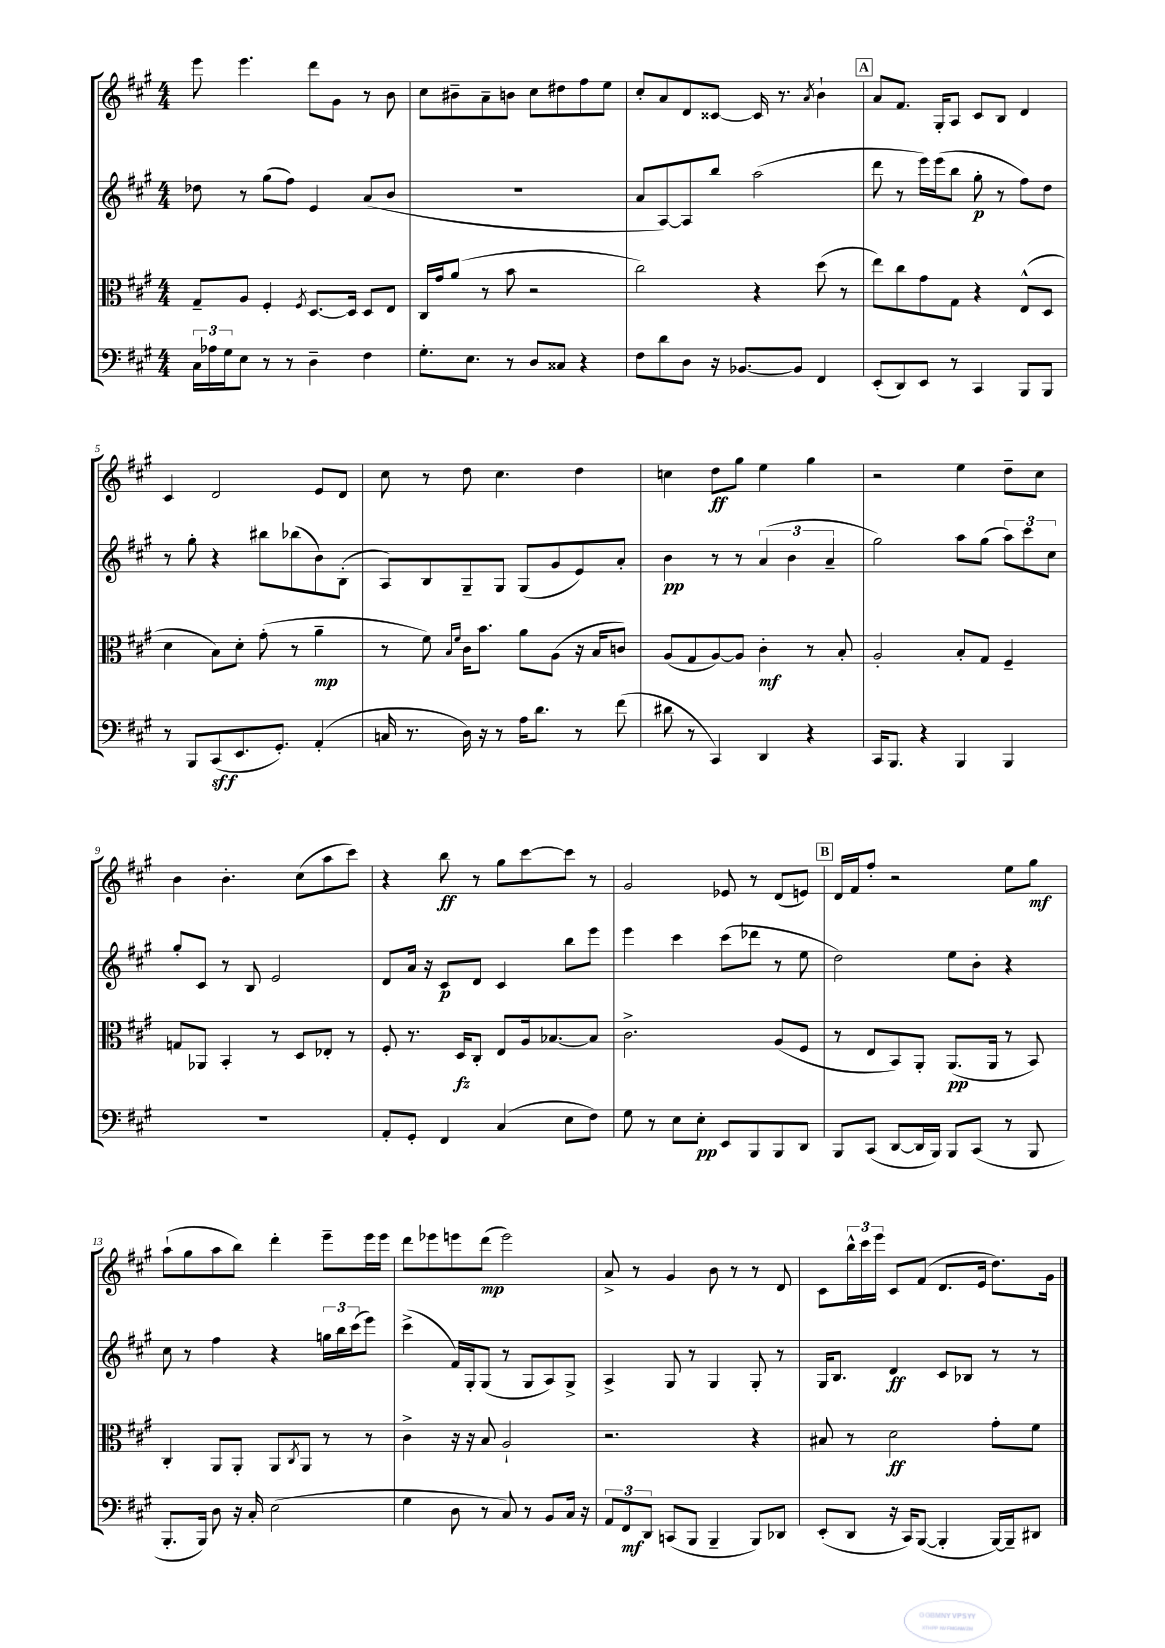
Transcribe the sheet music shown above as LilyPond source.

<<
\new StaffGroup <<
\new Staff = "s0" {
    \clef treble \key a \major \numericTimeSignature \time 4/4
    e'''8 e'''4. d'''8 gis'8 r8 b'8 |
    cis''8 bis'8-- a'8-- b'8 cis''8 dis''8 fis''8 e''8 |
    cis''8-. a'8 d'8 cisis'8~ cisis'16 r8. \acciaccatura { a'8 } b'4-! |
    \mark \markup { \box "A" } a'8 fis'8. gis16-. a8 cis'8 b8 d'4 |
    cis'4 d'2 e'8 d'8 |
    cis''8 r8 d''8 cis''4. d''4 |
    c''4 d''8\ff gis''8 e''4 gis''4 |
    r2 e''4 d''8-- cis''8 |
    b'4 b'4.-. cis''8( a''8 cis'''8) |
    r4 b''8\ff r8 gis''8 cis'''8~ cis'''8 r8 |
    gis'2 ees'8 r8 d'8( e'8) |
    \mark \markup { \box "B" } d'16 fis'16 fis''8-. r2 e''8 gis''8\mf |
    a''8-!( gis''8 a''8 b''8) d'''4-. e'''8-- e'''16 e'''16 |
    d'''8 ees'''8 e'''8 d'''8\mp( e'''2) |
    a'8-> r8 gis'4 b'8 r8 r8 d'8 |
    cis'8 \tuplet 3/2 { b''16-^ cis'''16 e'''16 } cis'8 fis'8( d'8. e'16 d''8.) gis'16 \bar "|." |
}
\new Staff = "s1" {
    \clef treble \key a \major \numericTimeSignature \time 4/4
    des''8 r8 gis''8( fis''8) e'4 a'8( b'8 |
    r1 |
    a'8 a8~) a8 b''8 a''2( |
    \mark \markup { \box "A" } d'''8 r8 e'''16) e'''16( b''8 gis''8-.\p r8 fis''8) d''8 |
    r8 gis''8-. r4 bis''8 bes''8( b'8) b8-.( |
    a8) b8 gis8-- gis8 gis8( gis'8 e'8) a'8-. |
    b'4\pp r8 r8 \tuplet 3/2 { a'4( b'4 a'4-- } |
    gis''2) a''8 gis''8( \tuplet 3/2 { a''8) cis'''8 cis''8 } |
    gis''8-. cis'8 r8 b8 e'2 |
    d'8 a'16 r16 cis'8\p d'8 cis'4 b''8 e'''8 |
    e'''4 cis'''4 cis'''8( des'''8 r8 e''8 |
    \mark \markup { \box "B" } d''2) e''8 b'8-. r4 |
    cis''8 r8 fis''4 r4 \tuplet 3/2 { g''16 b''16 cis'''16( } e'''8) |
    cis'''4->( fis'16) gis16-. gis8( r8 gis8 a8) gis8-> |
    a4-> gis8 r8 gis4 gis8-. r8 |
    gis16 b8. d'4\ff cis'8 bes8 r8 r8 \bar "|." |
}
\new Staff = "s2" {
    \clef alto \key a \major \numericTimeSignature \time 4/4
    gis8-- a8 fis4-. \acciaccatura { fis8 } d8.~ d16 d8 e8 |
    cis16 gis'16 a'8( r8 b'8 r2 |
    cis''2) r4 d''8( r8 |
    \mark \markup { \box "A" } e''8) cis''8 gis'8 gis8 r4 e8-^( d8 |
    d'4 b8) d'8-. gis'8-.( r8 a'4--\mp |
    r8 fis'8) \grace { b16 fis'16 } cis'16 b'8. a'8 a8( r16 b16 c'8) |
    a8( gis8 a8~) a8 cis'4-.\mf r8 b8-. |
    a2-. b8-. gis8 fis4-- |
    g8 aes,8 b,4-. r8 d8 ees8-. r8 |
    fis8-. r8. d16\fz cis8-. e8 a16 bes8.~ bes8 |
    cis'2.-> a8( fis8 |
    \mark \markup { \box "B" } r8 e8 b,8) a,8-. a,8.\pp( a,16 r8 b,8) |
    cis4-. a,8 a,8-. a,8 \acciaccatura { cis8 } a,8 r8 r8 |
    cis'4-> r16 r16 b8 a2-! |
    r2. r4 |
    bis8 r8 d'2\ff gis'8-. fis'8 \bar "|." |
}
\new Staff = "s3" {
    \clef bass \key a \major \numericTimeSignature \time 4/4
    \tuplet 3/2 { cis16 aes16 gis16 } e8 r8 r8 d4-- fis4 |
    gis8.-. e8. r8 d8 cisis8 r4 |
    fis8 d'8 d8 r16 bes,8.~ bes,8 fis,4 |
    \mark \markup { \box "A" } e,8-.( d,8) e,8 r8 cis,4 b,,8 b,,8 |
    r8 b,,8 cis,8\sff( e,8. gis,8.-.) a,4-.( |
    c16 r8. d16) r16 r8 a16 d'8. r8 fis'8( |
    dis'8 r8 cis,4) d,4 r4 |
    cis,16 b,,8. r4 b,,4 b,,4 |
    r1 |
    a,8-. gis,8-. fis,4 cis4( e8 fis8) |
    gis8 r8 e8 e8-.\pp e,8 b,,8 b,,8 d,8 |
    \mark \markup { \box "B" } b,,8 cis,8( d,8~ d,16 b,,16) b,,8 cis,8( r8 b,,8 |
    b,,8.-. b,,16) d8 r16 cis16-. e2( |
    gis4 d8 r8 cis8) r8 b,8 cis16 r16 |
    \tuplet 3/2 { a,8 fis,8\mf d,8 } c,8( b,,8 b,,4-- b,,8) des,8 |
    e,8-.( d,8 r16 cis,16) b,,8~( b,,4-. b,,16~) b,,16-- dis,8 \bar "|." |
}
>>
>>
